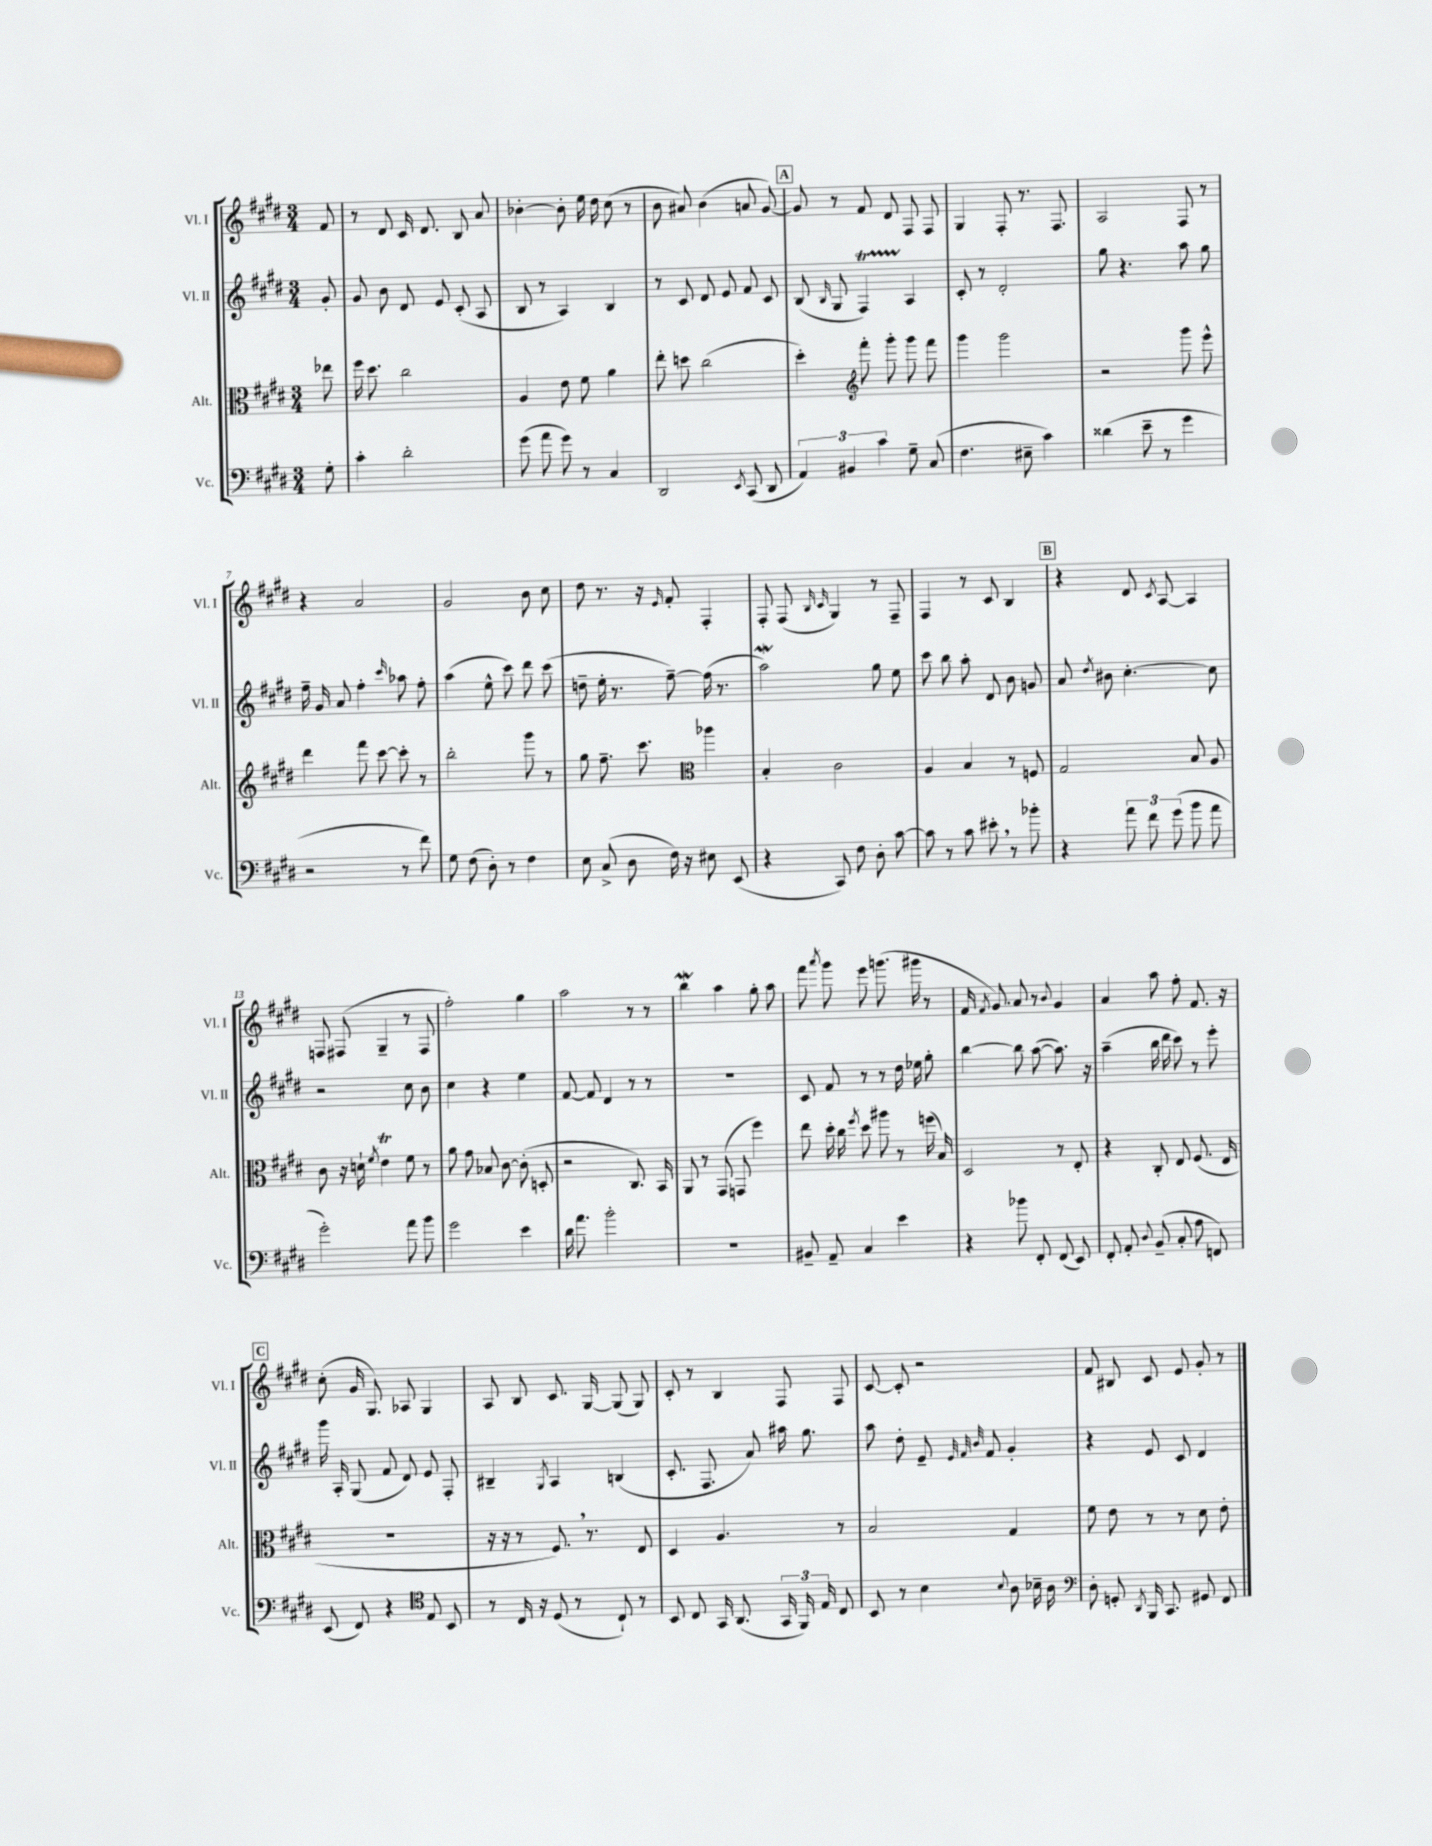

**kern	**kern	**kern	**kern
*staff4	*staff3	*staff2	*staff1
*clefF4	*clefC3	*clefG2	*clefG2
*k[f#c#g#d#]	*k[f#c#g#d#]	*k[f#c#g#d#]	*k[f#c#g#d#]
*M3/4	*M3/4	*M3/4	*M3/4
8G#'	8ee-	8g#'	8f#
=	=	=	=
4c#'	16ff#	8g#	8r
.	8.dd#	.	.
.	.	8b	8d#
2d#'	2cc#	8d#	16c#
.	.	.	8.d#
.	.	8e	.
.	.	(8c#'	8B
.	.	8A	8a
=	=	=	=
(8g#	4A	8B	[4b-'
8a	.	8r	.
8g#)	8e	4A)	8b-']
8r	8f#	.	16ee
.	.	.	16dd#
4C#	4a	4B	(8cc#
.	.	.	8r
=	=	=	=
2DD#	8ee'	8r	8b
.	8dd	8c#	8a#)
.	(2cc#	8d#	(4b
.	.	8e	.
8qEE	.	.	.
(8CC#	.	8f#	8a
8DD#	.	8c#	[8g#)
=	=	=	=
6AA)	4dd#')	(8B	8g#]
.	.	16qqB	.
.	.	8G#	8r
6BB#	.	.	.
*	*clefG2	*	*
.	8fff#'	4F#)	8f#
6c#	.	.	.
.	8ggg#'	.	8d#
8G#~	8ggg#	4A	8F#
(8C#	8fff#	.	8F#
=	=	=	=
4.F#	4ggg#	8c#'	4G#
.	.	8r	.
.	2ggg#	2d#'	8F#'
8E#~	.	.	8.r
4c#)	.	.	.
.	.	.	8.F#
=	=	=	=
(4d##	2r	8gg#	2A
.	.	4.r	.
8e~	.	.	.
8r	.	.	.
4g#	8ggg#	8aa	8F#
.	8eee^^	8gg#	8r
=	=	=	=
2r	4ddd#	16ff#~	4r
.	.	16g#	.
.	.	8a	.
.	8fff#	4ff#'	2a
.	[8ccc#	.	.
.	.	16qqccc#	.
8r	8ccc#']	8aa-	.
8f#)	8r	8ff#'	.
=	=	=	=
8G#	2bb'	(4aa	2g#
(8F#	.	.	.
8D#')	.	8ee^^	.
8r	.	8ccc#)	.
4F#	8ggg#	8ddd#	8b
.	8r	(8ccc#	8cc#
=	=	=	=
8E	8gg#	8dd~	8dd#
(8C#^	8.ff#~	16ee'	8.r
.	.	8.r	.
8D#	.	.	.
.	8.ccc#	.	16r
.	.	.	16qqe
16F#)	.	[8ff#~)	8f#'
16r	.	.	.
*	*clefC3	*	*
8E#	4aa-	(16ff#]	4F#'
.	.	8.r	.
(8EE	.	.	.
=	=	=	=
4r	4B'	2aa)	8F#'
.	.	.	(8F#
.	.	.	16qqB
.	.	.	16qqc#
8CC#)	2c#	.	4G#)
8F#	.	.	.
8D#'	.	8gg#	8r
[8c#	.	8ee	8F#~
=	=	=	=
8c#]	4A	8ccc#	4F#
8r	.	8bb	.
8c#	4B	8aa'	8r
8e#'	.	8d#	8c#
8r	8r	8b	4B
8b-'	8F	8g	.
=	=	=	=
4r	2G#	8a	4r
.	.	8qdd#	.
.	.	8b#	.
12a	.	[4.cc#'	8d#
12f#	.	.	.
.	.	.	8qc#
.	.	.	[8A
(12g#	.	.	.
8b	8B	.	4A]
8a	8A	8cc#]	.
=	=	=	=
2g#')	8c#	2r	8F
.	16r	.	(8F#
.	16d`	.	.
.	8qf#	.	.
.	4e	.	4G#~
8a	8f#	8cc#	8r
8b	8r	8b	8F#
=	=	=	=
2g#	8a	4cc#	2ff#')
.	8g#	.	.
.	8B-	4r	.
.	[8c#	.	.
4e	(8c#']	4ee	4gg#
.	8D'	.	.
=	=	=	=
16d#	2r	[8f#	2aa
8.a	.	.	.
.	.	8f#]	.
2b'	.	4d#	.
.	8.C#)	8r	8r
.	.	8r	8r
.	16BB	.	.
=	=	=	=
2.r	8AA	2.r	4bb
.	8r	.	.
.	(8GG#	.	4aa
.	8GG	.	.
.	4ff#)	.	8gg#'
.	.	.	8aa
=	=	=	=
8BB#~	8ee	8c#	8fff#
.	.	.	8qaaa
8AA~	16dd#'	8f#	8ggg#
.	16cc#	.	.
.	8qff#	.	.
4C#	8dd#	8r	8eee
.	8aa#	8r	(8.ggg
4e	8r	16dd#	.
.	.	16ee-	16ggg#
.	(16ff	8gg#'	8r
.	16B)	.	.
=	=	=	=
4r	2D#	[4bb	16f#
.	.	.	8qf#
.	.	.	8.g#)
8b-	.	8bb]	8a
8FF#'	.	([8aa	8r
.	.	.	8qqb
(8FF#	8r	8.aa])	4g#
8EE)	8E'	.	.
.	.	16r	.
=	=	=	=
8FF#'	4r	(4aa~	4a
8AA'	.	.	.
8qqD#	.	.	.
(8BB~	8C#'	16bb	8aa
.	.	16ddd#	.
8C#'	8E	8ccc#)	8ff#'
8A	(8.F#	8r	8.f#
8FF)	.	8eee'	.
.	16E	.	16r
=	=	=	=
(8EE	2.r	16ggg#	(8cc#'
.	.	16A'	.
8FF#)	.	(8G#	16g#
.	.	.	8.G#)
4r	.	8f#	.
.	.	8d#)	8A-
*clefC4	*	*	*
8E	.	8e	4G#
8BB	.	8F#'	.
=	=	=	=
8r	16r	4B#~	8A
.	16r	.	.
16C#	8r	.	8B
16r	.	.	.
.	.	8qG#	.
(8D#	8.F#)	4A	8.c#
8r	.	.	.
.	8.r	.	[16G#
8C#`)	.	(4B	(8G#]
8r	8E	.	8G#)
=	=	=	=
8BB	4D#	8.c#'	8c#'
8C#	.	.	8r
.	.	8.F#	.
16GG#	4.A	.	4B
(8.AA	.	.	.
.	.	8a)	.
24GG#	.	16aa#	8F#
24FF#)	.	.	.
.	.	8.gg#	.
24E	.	.	.
8C#	8r	.	8F#
=	=	=	=
8BB	2B	8aa	[8c#
8r	.	8dd#'	8c#']
4B	.	8e~	2r
.	.	32qqe	.
.	.	32qqf#	.
.	.	32qqb	.
.	.	8f#	.
8qqB	.	.	.
8A	4G#	4g#'	.
16B-~	.	.	.
16A	.	.	.
=	=	=	=
*clefF4	*	*	*
8D#'	8f#	4r	8f#
8GG'	8e	.	8B#
8qDD#	.	.	.
16BBB	8r	8e	8c#
8.CC#	.	.	.
.	8r	8c#	8e
8GG#	8d#	4d#	8g#'
8FF#	8e'	.	8r
==	==	==	==
*-	*-	*-	*-
